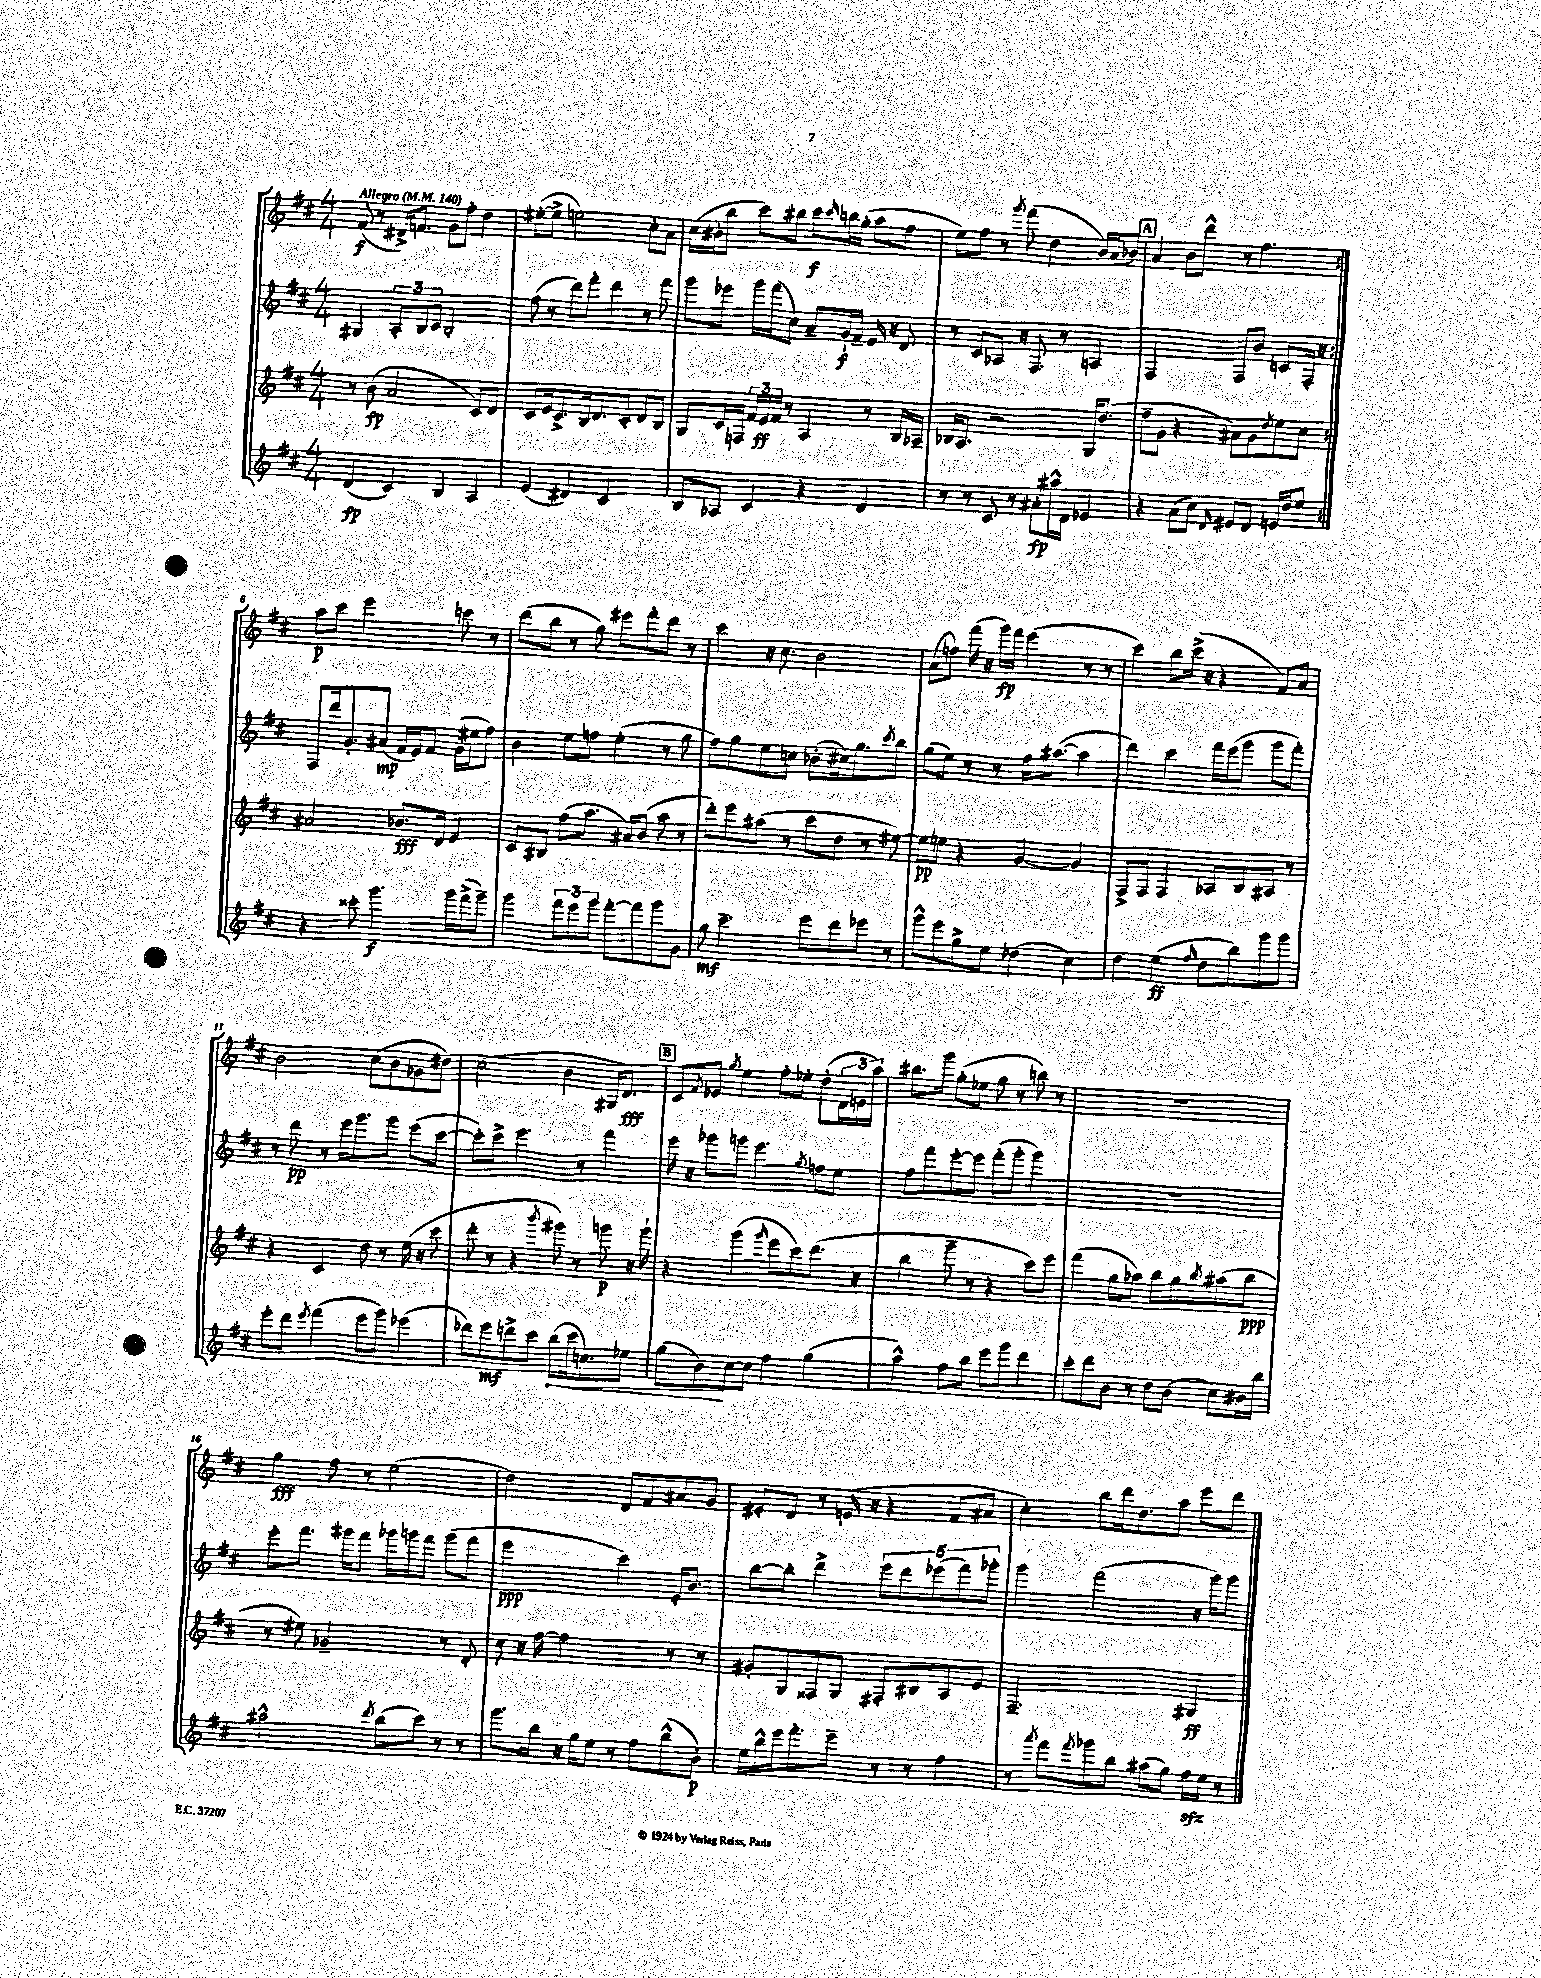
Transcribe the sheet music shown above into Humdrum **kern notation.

**kern	**dynam	**kern	**dynam	**kern	**dynam	**kern	**dynam
*part4	*part4	*part3	*part3	*part2	*part2	*part1	*part1
*staff4	*staff4	*staff3	*staff3	*staff2	*staff2	*staff1	*staff1
*clefG2	*	*clefG2	*	*clefG2	*	*clefG2	*
*k[f#c#]	*	*k[f#c#]	*	*k[f#c#]	*	*k[f#c#]	*
*M4/4	*	*M4/4	*	*M4/4	*	*M4/4	*
*MM140	*	*MM140	*	*MM140	*	*MM140	*
=1	=1	=1	=1	=1	=1	=1	=1
!	!	!	!	!	!	!LO:TX:a:B:t=Allegro	!
(4d/	fp	8r	.	4G#X/	.	(8f#/	f
.	.	(8b\	fp	.	.	8r	.
4c#/)	.	2a/	.	12A'/L	.	16d#X^/KL)	.
.	.	.	.	.	.	8.fn/J	.
.	.	.	.	12B/	.	.	.
.	.	.	.	12c#/J	.	.	.
4B/	.	.	.	2B'/	.	8g\L	.
.	.	.	.	.	.	8ff#'\J	.
4A/	.	8c#/L)	.	.	.	4dd\	.
.	.	8d/J	.	.	.	.	.
=2	=2	=2	=2	=2	=2	=2	=2
(4e/	.	8c#/L	.	(8ff#\	.	([8ee#X'\L	.
.	.	16e/k	.	8r	.	8ee#^\J]	.
.	.	8.c#^/	.	.	.	.	.
4d#X/)	.	.	.	8ddd\L)	.	2een\)	.
.	.	16B/k	.	8fff#'\J	.	.	.
.	.	8.d/	.	.	.	.	.
2c#/	.	.	.	4ddd\	.	.	.
.	.	8c#'/J	.	.	.	.	.
.	.	8d/L	.	8r	.	8cc#'\L	.
.	.	8B/J	.	8fff#\	.	8a\J	.
=3	=3	=3	=3	=3	=3	=3	=3
8B/L	.	8G/L	.	8ggg\L	.	(16cc#\LL	.
.	.	.	.	.	.	16b#X'\J	.
8A-X/J	.	16c#/L	.	8eee-X\J	.	8bb\J	.
.	.	16Fn/JJ	.	.	.	.	.
4c#/	.	24f#/LL	.	16ggg\LL	.	8ccc#\L)	.
.	.	24e/	ff	.	.	.	.
.	.	.	.	(16fff#\J	.	.	.
.	.	24f#/JJ	.	.	.	.	.
.	.	8r	.	8cc#\J)	.	8bb#X\J	.
4r	.	4A/	.	8a~/L	.	8ccc#\L	f
.	.	.	.	.	.	16qqccc#/	.
.	.	.	.	16g`/L	f	16bbn\L	.
.	.	.	.	16f#~/JJ	.	(16gg'\JJ	.
4d/	.	8r	.	16e/	.	8aa\L	.
.	.	.	.	16r	.	.	.
.	.	16B/LL	.	8d/	.	8ff#\J	.
.	.	16A-X~/JJ	.	.	.	.	.
=4	=4	=4	=4	=4	=4	=4	=4
8r	.	16B-X/KL	.	8r	.	8ee\L)	.
.	.	8.A/J	.	.	.	.	.
8r	.	.	.	8c#/L	.	8ff#\J	.
8c#/	.	2r	.	8A-X/J	.	8r	.
.	.	.	.	.	.	8qggg/	.
8r	.	.	.	16r	.	(8fff#\	.
.	.	.	.	8.F#/	.	.	.
8a#X'\L	fp	.	.	.	.	4dd\	.
16aa#X^^\L	.	.	.	8r	.	.	.
16d\JJ	.	.	.	.	.	.	.
4e-X/	.	16G/KL	.	4An/	.	16b/LL)	.
.	.	(8.dd/J	.	.	.	(16a/J	.
.	.	.	.	.	.	8b-X/J)	.
!!LO:REH:place=s1:t=A
=5	=5	=5	=5	=5	=5	=5	=5
4r	.	8ff#~\L	.	2F#/	.	4a/	.
.	.	8g\J	.	.	.	.	.
(8a\L	.	4r	.	.	.	8b\L	.
8cc#\J)	.	.	.	.	.	8ddd^^\J	.
16qqd/	.	.	.	.	.	.	.
8e#X/L	.	8a#X\L)	.	8F#/L	.	8r	.
8d/J	.	8g\	.	8b/J	.	4.ff#\	.
.	.	8qdd/	.	.	.	.	.
16en/LL	.	8ee\	.	8cn/L	.	.	.
16dd/J	.	.	.	.	.	.	.
8ee/J	.	8cc#\J	.	16F#'/Jk	.	.	.
.	.	.	.	16r	.	.	.
!!LO:LB:g=z
=6:|!	=6:|!	=6:|!	=6:|!	=6:|!	=6:|!	=6:|!	=6:|!
4r	.	2a#X/	.	8F#/L	.	8aa\L	p
.	.	.	.	16ddd/k	.	8ccc#\J	.
.	.	.	.	8.g'/	.	.	.
8ccc##X'\	.	.	.	.	.	2eee\	.
4.ggg\	f	.	.	(8a#X/J	mp	.	.
.	.	8.b-X/L	fff	16f#/LL	.	.	.
.	.	.	.	16e/J)	.	.	.
.	.	.	.	8f#/J	.	.	.
.	.	16d/Jk	.	.	.	.	.
16ggg\LL	.	4e/	.	(16g\LL	.	8cccn\	.
(16fff#^\J	.	.	.	16ee#X\J	.	.	.
8ggg~\J)	.	.	.	8ff#\J)	.	8r	.
=7	=7	=7	=7	=7	=7	=7	=7
4ggg\	.	8c#/L	.	4b\	.	(8ddd\L	.
.	.	8B#X/J	.	.	.	8bb\J	.
12fff#\L	.	(8ff#\L	.	8ee\L	.	8r	.
12eee\	.	.	.	.	.	.	.
.	.	8.aa\J	.	8ffn\J	.	8gg\)	.
12ggg\J	.	.	.	.	.	.	.
[8fff#'\L	.	.	.	(4ee'\	.	8eee#X\L	.
.	.	16a#X/KL)	.	.	.	.	.
8fff#\]	.	(8b/J	.	.	.	8fff#'\	.
8ggg\	.	8aa\	.	8r	.	8ddd\J	.
8g\J	.	8r	.	8gg\	.	8r	.
=8	=8	=8	=8	=8	=8	=8	=8
8gg\	mf	8ddd'\L)	.	8ff#\L)	.	4ccc#\	.
4.ccc#~\	.	8eee\	.	8gg\	.	.	.
.	.	(8aa#X\J	.	8ee\	.	16r	.
.	.	.	.	.	.	8.cc#\	.
.	.	8r	.	8ccn\J	.	.	.
8eee\L	.	8ccc#\L	.	(8b-X'\L	.	2b\	.
8ddd\	.	8dd\J	.	16cc#X\k)	.	.	.
.	.	.	.	8.gg\	.	.	.
8eee-X\J	.	8r	.	.	.	.	.
.	.	.	.	8qccc#/	.	.	.
8r	.	[8ee#X\)	.	8bb\J	.	.	.
=9	=9	=9	=9	=9	=9	=9	=9
8ggg^^\L	.	8ee#\L]	pp	(8gg\L	.	(8a\L	.
8eee\	.	8een\J	.	8ee\J)	.	8ffn\J)	.
8gg^\	.	4r	.	8r	.	(16fff#\	.
.	.	.	.	.	.	16r	.
8ee\J	.	.	.	8r	.	16ggg\LL)	fp
.	.	.	.	.	.	16fff#\JJ	.
(4dd-X\	.	[4g/	.	16ff#\KL	.	(4eee\	.
.	.	.	.	([8.aa#X\J	.	.	.
4cc#\)	.	4g/]	.	4aa#\]	.	8r	.
.	.	.	.	.	.	8r	.
=10	=10	=10	=10	=10	=10	=10	=10
4dd\	.	8F#^/L	.	4ddd\)	.	4ccc#\)	.
.	.	8F#/J	.	.	.	.	.
(4ee\	ff	4F#/	.	4ccc#\	.	8bb\L	.
.	.	.	.	.	.	(16ccc#^\Jk	.
.	.	.	.	.	.	16r	.
16qqff#/	.	.	.	.	.	.	.
8dd\L	.	8A-X/L	.	16fff#\LL	.	4r	.
.	.	.	.	(16eee\J	.	.	.
8bb\)	.	8B/	.	8ggg\J	.	.	.
8ggg\	.	8A#X/J	.	8ggg\L	.	8f#/L)	.
8ggg\J	.	8r	.	8fff#'\J)	.	8a/J	.
!!LO:LB:g=z
=11	=11	=11	=11	=11	=11	=11	=11
8eee'\L	.	4r	.	8r	.	2b\	.
8ddd\J	.	.	.	8ddd\	pp	.	.
8qeee/	.	.	.	.	.	.	.
(4fff#\	.	4c#/	.	8r	.	.	.
.	.	.	.	16eee\KL	.	.	.
.	.	.	.	8.ggg\	.	.	.
8eee\L	.	8dd\	.	.	.	(8cc#\L	.
8ggg\J)	.	8r	.	8ggg\J	.	8b\	.
(4eee-X\	.	(16ee\	.	(8eee\L	.	8g-X\	.
.	.	16r	.	.	.	.	.
.	.	8ccc#\	.	[8ccc#\J	.	8dd#X\J)	.
=12	=12	=12	=12	=12	=12	=12	=12
8ddd-X\L)	.	8ddd'\	.	8ccc#'\L])	.	(2cc#\	.
8eee\	mf	8r	.	8ccc#^\J	.	.	.
8dddn^\	.	4r	.	4.eee\	.	.	.
8ccc#\J	.	.	.	.	.	.	.
.	.	8qbbb/	.	.	.	.	.
!	!LO:HP:b	!	!	!	!	!	!
(8bb\L	<	8ggg#X\)	.	.	.	4b\	.
16ccc#\k	.	8r	.	8r	.	.	.
8.ccn\)	.	.	.	.	.	.	.
.	.	8gggn\	p	4fff#\	.	16G#X/KL	.
.	.	.	.	.	.	8.d/J)	fff
8ee-X\J	.	16r	.	.	.	.	.
.	.	16ggg`\	.	.	.	.	.
!!LO:REH:place=s1:t=B
=13	=13	=13	=13	=13	=13	=13	=13
(8gg\L	.	4r	.	16eee\	.	8c#/L	.
.	.	.	.	16r	.	.	.
.	.	.	.	.	.	8qf#/	.
8b\)	.	.	.	8ggg-X\L	.	8e-X/J	.
.	.	.	.	.	.	8qgg/	.
[8cc#\	[	(4ggg\	.	8gggn\J	.	4ee\	.
8cc#\J]	.	.	.	4.eee\	.	.	.
.	.	16qqggg/	.	.	.	.	.
4ff#\	.	8eee\L	.	.	.	8ff#'\L	.
.	.	8ccc#\)	.	.	.	8ee-X'\J	.
.	.	.	.	8qgg/	.	.	.
(4gg\	.	(8.ddd\J	.	8ffn\L	.	(8dd'\L	.
.	.	.	.	8ee\J	.	24d\L	.
.	.	.	.	.	.	24en\	.
.	.	16r	.	.	.	.	.
.	.	.	.	.	.	24aa\JJ)	.
=14	=14	=14	=14	=14	=14	=14	=14
4aa^^\)	.	4bb\	.	8ff#\L	.	8.bb#X\L	.
.	.	.	.	8fff#\	.	.	.
.	.	.	.	.	.	16ggg\Jk	.
8ff#\L	.	8ggg~\	.	[8eee'\	.	(8gg'\L	.
8bb\J	.	8r	.	8eee\J]	.	8ee-X\J	.
8eee\L	.	4r	.	(8fff#'\L	.	8gg\	.
8ggg\J	.	.	.	8ggg'\J	.	8r	.
4ddd\	.	8ccc#\L)	.	4ggg\)	.	8bbn\)	.
.	.	8eee\J	.	.	.	8r	.
=15	=15	=15	=15	=15	=15	=15	=15
8ccc#'\L	.	(4fff#\	.	1r	.	1r	.
8ddd\	.	.	.	.	.	.	.
8b\J	.	8gg\L	.	.	.	.	.
8r	.	8aa-X\J)	.	.	.	.	.
8dd\L	.	8bb\L	.	.	.	.	.
(8b\J	.	8gg\	.	.	.	.	.
.	.	8qbb/	.	.	.	.	.
8cc#\L)	.	(8aa#X\	.	.	.	.	.
16b#X\L	.	8bb\J	ppp	.	.	.	.
16bb\JJ	.	.	.	.	.	.	.
!!LO:LB:g=z
=16	=16	=16	=16	=16	=16	=16	=16
2aa#X^^\	.	8r	.	8eee'\L	.	4gg\	fff
.	.	8ee#X\)	.	8.fff#\J	.	.	.
.	.	2g-X~/	.	.	.	8ff#\	.
.	.	.	.	16ggg#X\KL	.	.	.
.	.	.	.	8fff#\J	.	8r	.
8qddd/	.	.	.	.	.	.	.
(8bb\L	.	.	.	16ggg-X\LL	.	(2ee\	.
.	.	.	.	16gggn\J	.	.	.
8ccc#\J)	.	.	.	8fff#\J	.	.	.
8r	.	8r	.	(8ggg\L	.	.	.
8r	.	8d'/	.	8fff#\J	.	.	.
=17	=17	=17	=17	=17	=17	=17	=17
8.ggg\L	.	8cc#\	.	2eee\	ppp	2dd\)	.
.	.	16r	.	.	.	.	.
16bb\Jk	.	[16ff#\	.	.	.	.	.
16r	.	2ff#\]	.	.	.	.	.
16gg\KL	.	.	.	.	.	.	.
8ee\J	.	.	.	.	.	.	.
8r	.	.	.	4ccc#\)	.	8d/L	.
8ff#\L	.	.	.	.	.	8f#/	.
(8bb^^\	.	8r	.	16e'/KL	.	8a#X/	.
.	.	.	.	8.b/J	.	.	.
8b'\J)	p	8r	.	.	.	8g/J	.
=18	=18	=18	=18	=18	=18	=18	=18
16ee\LL	.	8g#X'/L	.	[8bb\L	.	8e#X'/L	.
16bb^^\	.	.	.	.	.	.	.
16eee\J	.	8G/	.	8bb'\J]	.	8d/J	.
8.fff#'\	.	.	.	.	.	.	.
.	.	8F##X/	.	4ddd^\	.	8r	.
8eee~\J	.	8G/J	.	.	.	(16en/	.
.	.	.	.	.	.	16r	.
8r	.	8F#X'/L	.	10eee\L	.	4r	.
.	.	.	.	10ddd\	.	.	.
8r	.	8B#X/	.	.	.	.	.
.	.	.	.	(10eee-X\	.	.	.
4ff#\	.	8A/	.	.	.	8f#/L	.
.	.	.	.	10fff#\)	.	.	.
.	.	8e/J	.	.	.	8a#X/J	.
.	.	.	.	10ggg-X'\J	.	.	.
=19	=19	=19	=19	=19	=19	=19	=19
8r	.	2.F#~/	.	4ggg\	.	4cc#'\)	.
8qaaa/	.	.	.	.	.	.	.
8fff#\L	.	.	.	.	.	.	.
8qfff#/	.	.	.	.	.	.	.
8ggg-X\	.	.	.	(2fff#\	.	8bb\L	.
8bb\J	.	.	.	.	.	16ddd\k	.
.	.	.	.	.	.	8.dd\	.
(8aa#X\L	.	.	.	.	.	.	.
8gg\J)	.	.	.	.	.	8aa\J	.
16ff#zz\LL	.	4G#X/	ff	16r	.	8eee\L	.
16ee\JJ	.	.	.	16ggg\KL)	.	.	.
8r	.	.	.	8ggg\J	.	8ddd\J	.
==	==	==	==	==	==	==	==
*-	*-	*-	*-	*-	*-	*-	*-
